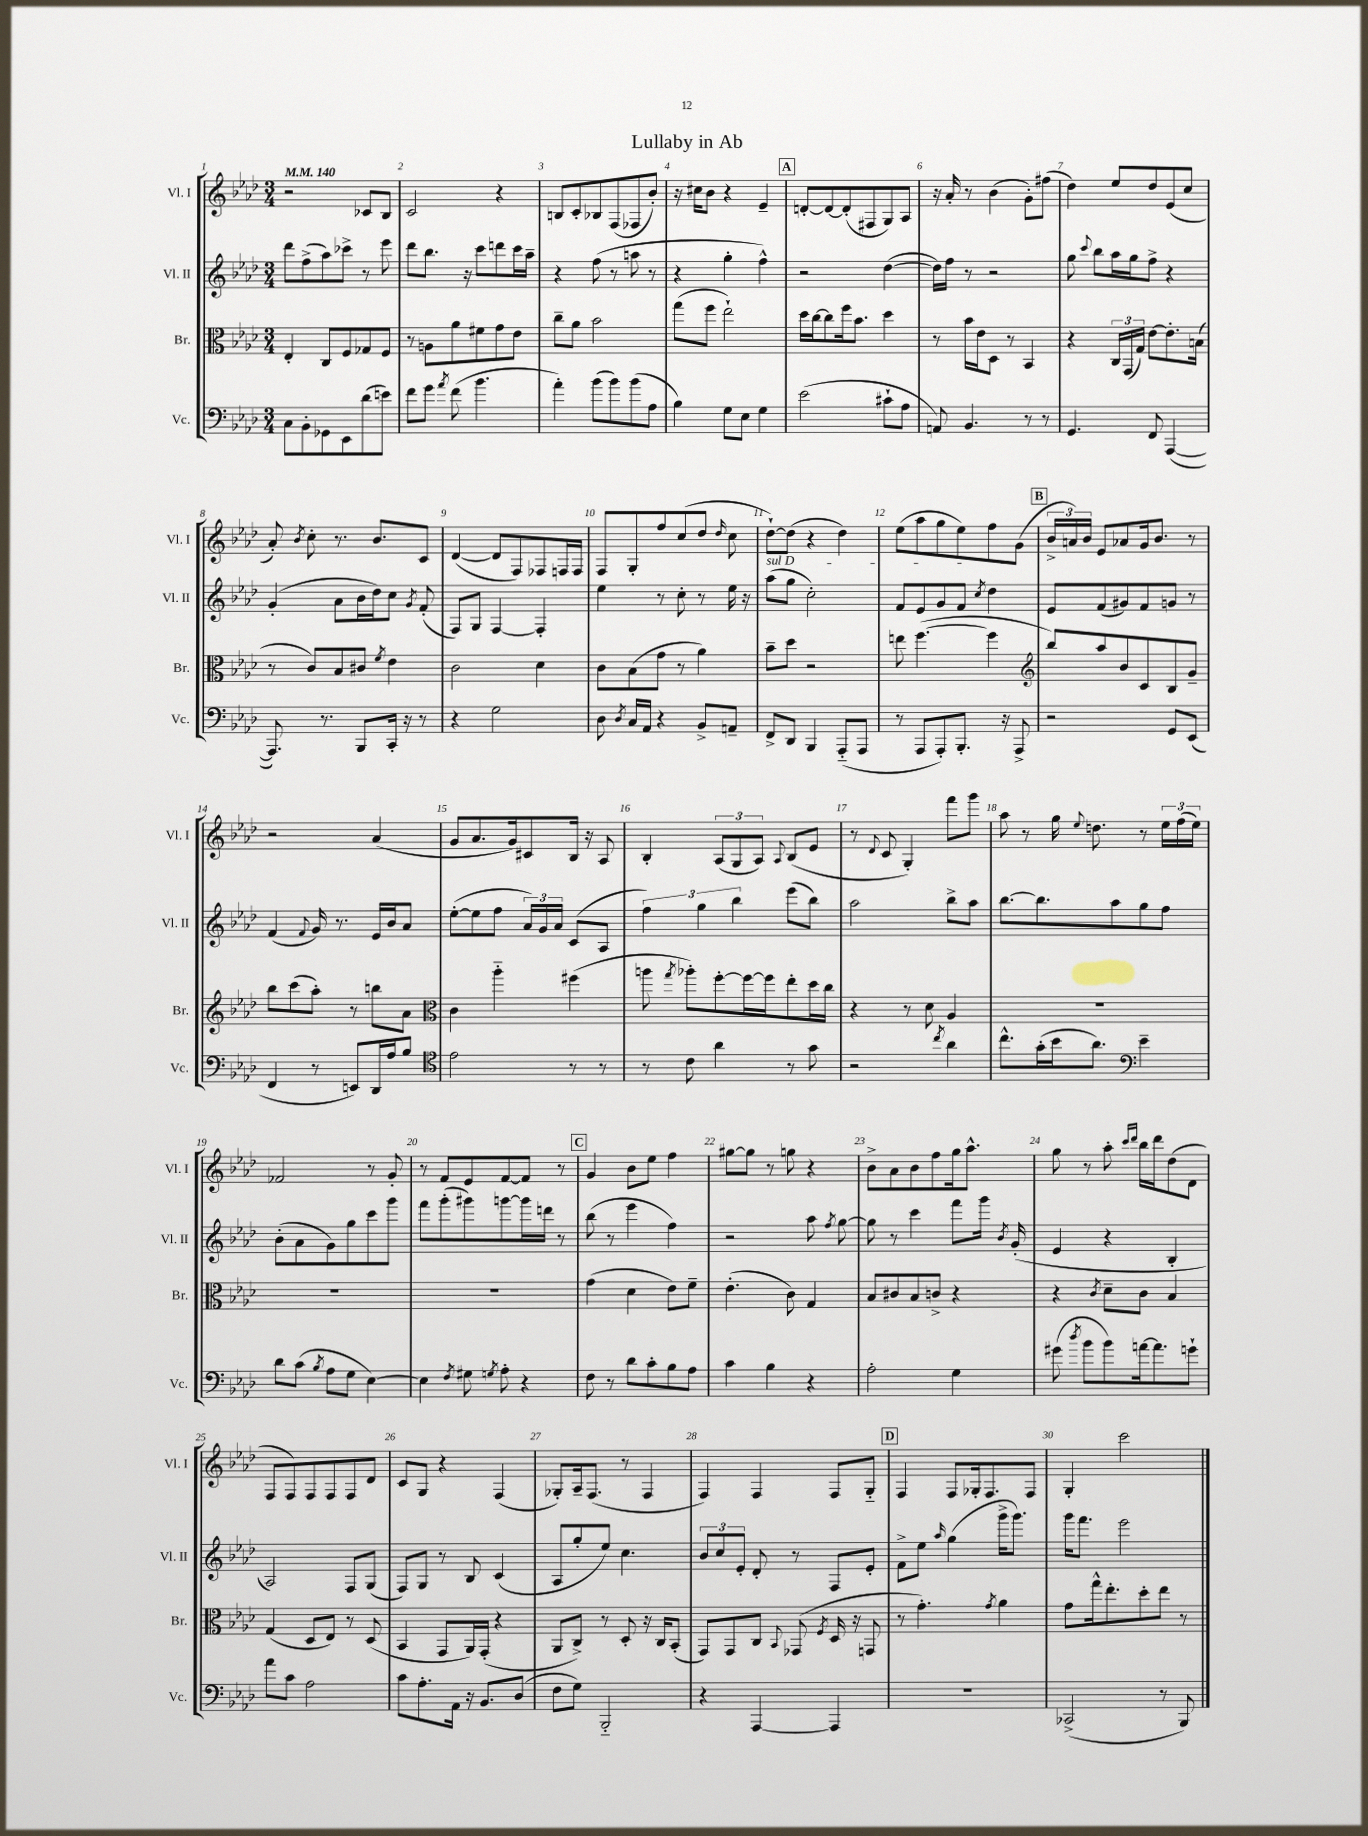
\header { title = "Lullaby in Ab" }
<<
\new StaffGroup <<
\new Staff = "s0" \with { instrumentName = "Vl. I" shortInstrumentName = "Vl. I" } {
    \clef treble \key aes \major \numericTimeSignature \time 3/4 \tempo 4 = 140
    \autoBeamOff r2 ces'8[ bes8] |
    c'2 r4 |
    b8[ c'8-. bes8 f8( fes8 bes'8]-.) |
    r16 cis''16[ bes'8] r4 ees'4-- |
    \mark \markup { \box "A" } d'8[~-. d'8~ d'8-.( fis8 g8) aes8] |
    r16 aes'16-. r8 bes'4( g'8[-.) fis''8]( |
    des''4) ees''8[ des''8 ees'8( c''8] |
    aes'8-.) \acciaccatura { bes'8 } c''8-. r8. bes'8.[ c'8] |
    des'4~( des'8[ f8) fes8 f16 f16] |
    f8[ g8-. f''8 c''8( des''8] \grace { des''16 } c''8 |
    des''8[~-!) des''8]( r4 des''4) |
    ees''8[( aes''8 g''8 ees''8) f''8 g'8]( |
    \mark \markup { \box "B" } \tuplet 3/2 { bes'16[-> a'16) bes'16] } ees'8[ aes'8 g'16 bes'8.] r8 |
    r2 aes'4( |
    g'8[ aes'8. g'16) cis'8 bes16] r16 aes8 |
    bes4-. \tuplet 3/2 { aes8[( g8 aes8]) } \appoggiatura { aes8 } bes8[( ees'8] |
    r8 \appoggiatura { des'8 } c'8 g4-.) f'''8[ g'''8] |
    aes''8 r8 g''16 \appoggiatura { ees''8 } d''8. r8 \tuplet 3/2 { ees''16[ f''16( ees''16]) } |
    fes'2 r8 g'8-. |
    r8 f'8[ ees'8 f'8~ f'8] r8 |
    \mark \markup { \box "C" } g'4 bes'8[ ees''8] f''4 |
    gis''8[~ gis''8] r8 g''8 r4 |
    bes'8[-> aes'8 bes'8 f''8 g''16 aes''8.]-^ |
    g''8 r8 aes''8-. \grace { c'''16[ des'''16] } bes''16[ des'''16 des''8( des'8] |
    f8[ f8) f8 f8 f8 des'8] |
    c'8[ g8] r4 f4( |
    ges8[-.) aes16-- f8.]( r8 f4 |
    f4) f4 f8[ g8]-_ |
    \mark \markup { \box "D" } f4 f8[ ges16-. f8. f8] |
    g4-. c'''2 \bar "|." |
}
\new Staff = "s1" \with { instrumentName = "Vl. II" shortInstrumentName = "Vl. II" } {
    \clef treble \key aes \major \numericTimeSignature \time 3/4
    \autoBeamOff des'''8[ f''8->( aes''8) ces'''8]-> r8 ees'''8 |
    des'''8[ bes''8.] r16 c'''8[ d'''8 c'''16 aes''16]-- |
    r4 f''8( r8 a''8 r8 |
    r4 g''4-. f''4-^) |
    \mark \markup { \box "A" } r2 des''4~( |
    des''16[) f''16] r8 r2 |
    g''8 \appoggiatura { c'''8 } bes''8[ aes''16 g''16 f''8]-> r4 |
    g'4-.( aes'8[ bes'16 des''16) c''8] \acciaccatura { g'8 } f'8-.( |
    f8[) g8] f4~ f4-. |
    ees''4 r8 c''8-. r8 ees''16 r16 |
    \once \override TextSpanner.bound-details.left.text = \markup { \italic "sul D" } aes''8[\startTextSpan( g''8] c''2-.) |
    f'8[ ees'8 g'8 f'8] \acciaccatura { c''8 } des''4\stopTextSpan |
    \mark \markup { \box "B" } ees'8[ f'8( gis'8) f'8 g'8] r8 |
    f'4( \appoggiatura { f'8 } g'16) r8. ees'16[ bes'16 aes'8] |
    ees''8[~-.( ees''8 f''8] \tuplet 3/2 { aes'16[) g'16 aes'16] } c'8[( aes8] |
    \tuplet 3/2 { f''4) g''4 bes''4 } ees'''8[( bes''8]) |
    aes''2 bes''8[-> aes''8] |
    bes''8.[~ bes''8. aes''8 g''8 f''8] |
    bes'8[-.( aes'8 g'8) g''8 c'''8 g'''8] |
    f'''8[ g'''8-.( gis'''8) g'''8~ g'''16 d'''16] r8 |
    \mark \markup { \box "C" } bes''8( r8 ees'''4 f''4) |
    r2 aes''8 \acciaccatura { f''8 } g''8~ |
    g''8 r8 c'''4 f'''8[ g'''16] \acciaccatura { bes'8 } g'16-.( |
    ees'4 r4 bes4-. |
    aes2) f8[ g8]( |
    f8[) g8] r8 bes8 c'4( |
    aes8[ g''8-. ees''8]) c''4. |
    \tuplet 3/2 { bes'8[ c''8 ees'8]-. } des'8-. r8 f8[ ees'8]-. |
    \mark \markup { \box "D" } f'8[-> ees''8] \grace { aes''16 } g''4( g'''16[-> g'''8.]) |
    g'''16[ f'''8.] ees'''2 \bar "|." |
}
\new Staff = "s2" \with { instrumentName = "Br." shortInstrumentName = "Br." } {
    \clef alto \key aes \major \numericTimeSignature \time 3/4
    \autoBeamOff ees4-. c8[ f8 ges8 f8] |
    r8 a8[ aes'8 fis'8 g'8 ees'8] |
    c''8[-- aes'8] bes'2 |
    g''8[( f''8] ees''2-!) |
    \mark \markup { \box "A" } des''16[ c''16~ c''8 f''16 bes'8.] des''4 |
    r8 bes'16[ ees'16 des8] r8 bes,4 |
    r4 \tuplet 3/2 { c16[ g,16( g16]) } ees'8[~ ees'8.-. b16]( |
    r8 c'8[) bes8 cis'8] \acciaccatura { f'8 } ees'4 |
    c'2 des'4 |
    c'8[ bes8( g'8] r8 aes'4) |
    bes'8[-- des''8] r2 |
    e''8 f''4.~( f''4 |
    \mark \markup { \box "B" } \clef treble bes''8[) aes''8 bes'8 c'8 bes8 g'8]-- |
    bes''8[ c'''8( aes''8]-.) r8 b''8[ aes'8] |
    \clef alto c'4 aes''4-_ fis''4( |
    a''8 \acciaccatura { g''8 } aes''8[-.) f''8~-. f''16~ f''16 ees''8-. des''16 c''16] |
    r4 r8 des'8 aes4 |
    R2. |
    R2. |
    R2. |
    \mark \markup { \box "C" } g'4( des'4 ees'8[) f'8]-- |
    ees'4.-.( c'8) g4 |
    bes8[ cis'8 bes8 c'8]-> r4 |
    r4 \acciaccatura { c'8 } des'8[-- c'8] bes4 |
    g4( des8[ ees8]) r8 des8( |
    bes,4 g,8[ aes,16) g,16]-.( r4 |
    aes,8[ c8]->) r8 des8-. r16 c16[ bes,8]-.( |
    g,8[) g,8 c8] \appoggiatura { bes,8 } ges,8( \acciaccatura { f8 } des16 r16 g,8 |
    \mark \markup { \box "D" } r8 g'4.-.) \acciaccatura { g'8 } aes'4 |
    g'8[ g''16-^ ees''8.-. des''8-. ees''8] r8 \bar "|." |
}
\new Staff = "s3" \with { instrumentName = "Vc." shortInstrumentName = "Vc." } {
    \clef bass \key aes \major \numericTimeSignature \time 3/4
    \autoBeamOff c8[ bes,8-. ges,8 ees,8 des'8( e'8]) |
    f'8[ g'8] \acciaccatura { aes'8 } f'8( bes'4. |
    aes'4-.) bes'8[( bes'8) bes'8( aes8] |
    bes4) g8[ ees8] g4 |
    \mark \markup { \box "A" } ees'2( cis'8[-! aes8] |
    a,8) bes,4. r8 r8 |
    g,4. f,8 aes,,4~( |
    aes,,8.) r8. bes,,8[ c,16]-. r16 r8 |
    r4 g2 |
    des8 \acciaccatura { des8 } c16[ aes,16] r4 bes,8[-> a,8]-- |
    f,8[-> des,8] bes,,4 aes,,8[-_( aes,,8] |
    r8 aes,,8[ aes,,8-.) bes,,8.]-. r16 aes,,8-> |
    \mark \markup { \box "B" } r2 g,8[ ees,8]( |
    f,4 r8 e,8[) des,16 aes16 bes8] |
    \clef tenor ees'2 r8 r8 |
    r8 c'8 aes'4 r8 g'8 |
    r2 \acciaccatura { c''8 } aes'4 |
    c''8.[-^ g'16-.( bes'16 aes'8.]) \clef bass ees'4-- |
    des'8[ c'8]( \acciaccatura { bes8 } aes8[ g8] ees4~) |
    ees4 \acciaccatura { f8 } gis8 \acciaccatura { g8 } aes8-. r4 |
    \mark \markup { \box "C" } f8 r8 des'8[ c'8-. bes8 aes8] |
    c'4 bes4 r4 |
    aes2-. g4 |
    gis'8( \acciaccatura { des''8 } bes'8[ bes'8) a'16~ a'8. g'8]-! |
    aes'8[ c'8] aes2 |
    c'8[ aes8.-. aes,16] r16 bes,8.[ des8]( |
    f8[ g8]) bes,,2-_ |
    r4 aes,,4~ aes,,4 |
    \mark \markup { \box "D" } R2. |
    ces,2->( r8 bes,,8) \bar "|." |
}
>>
>>
\layout { \context { \Score \override BarNumber.break-visibility = ##(#f #t #t) barNumberVisibility = #all-bar-numbers-visible } }
